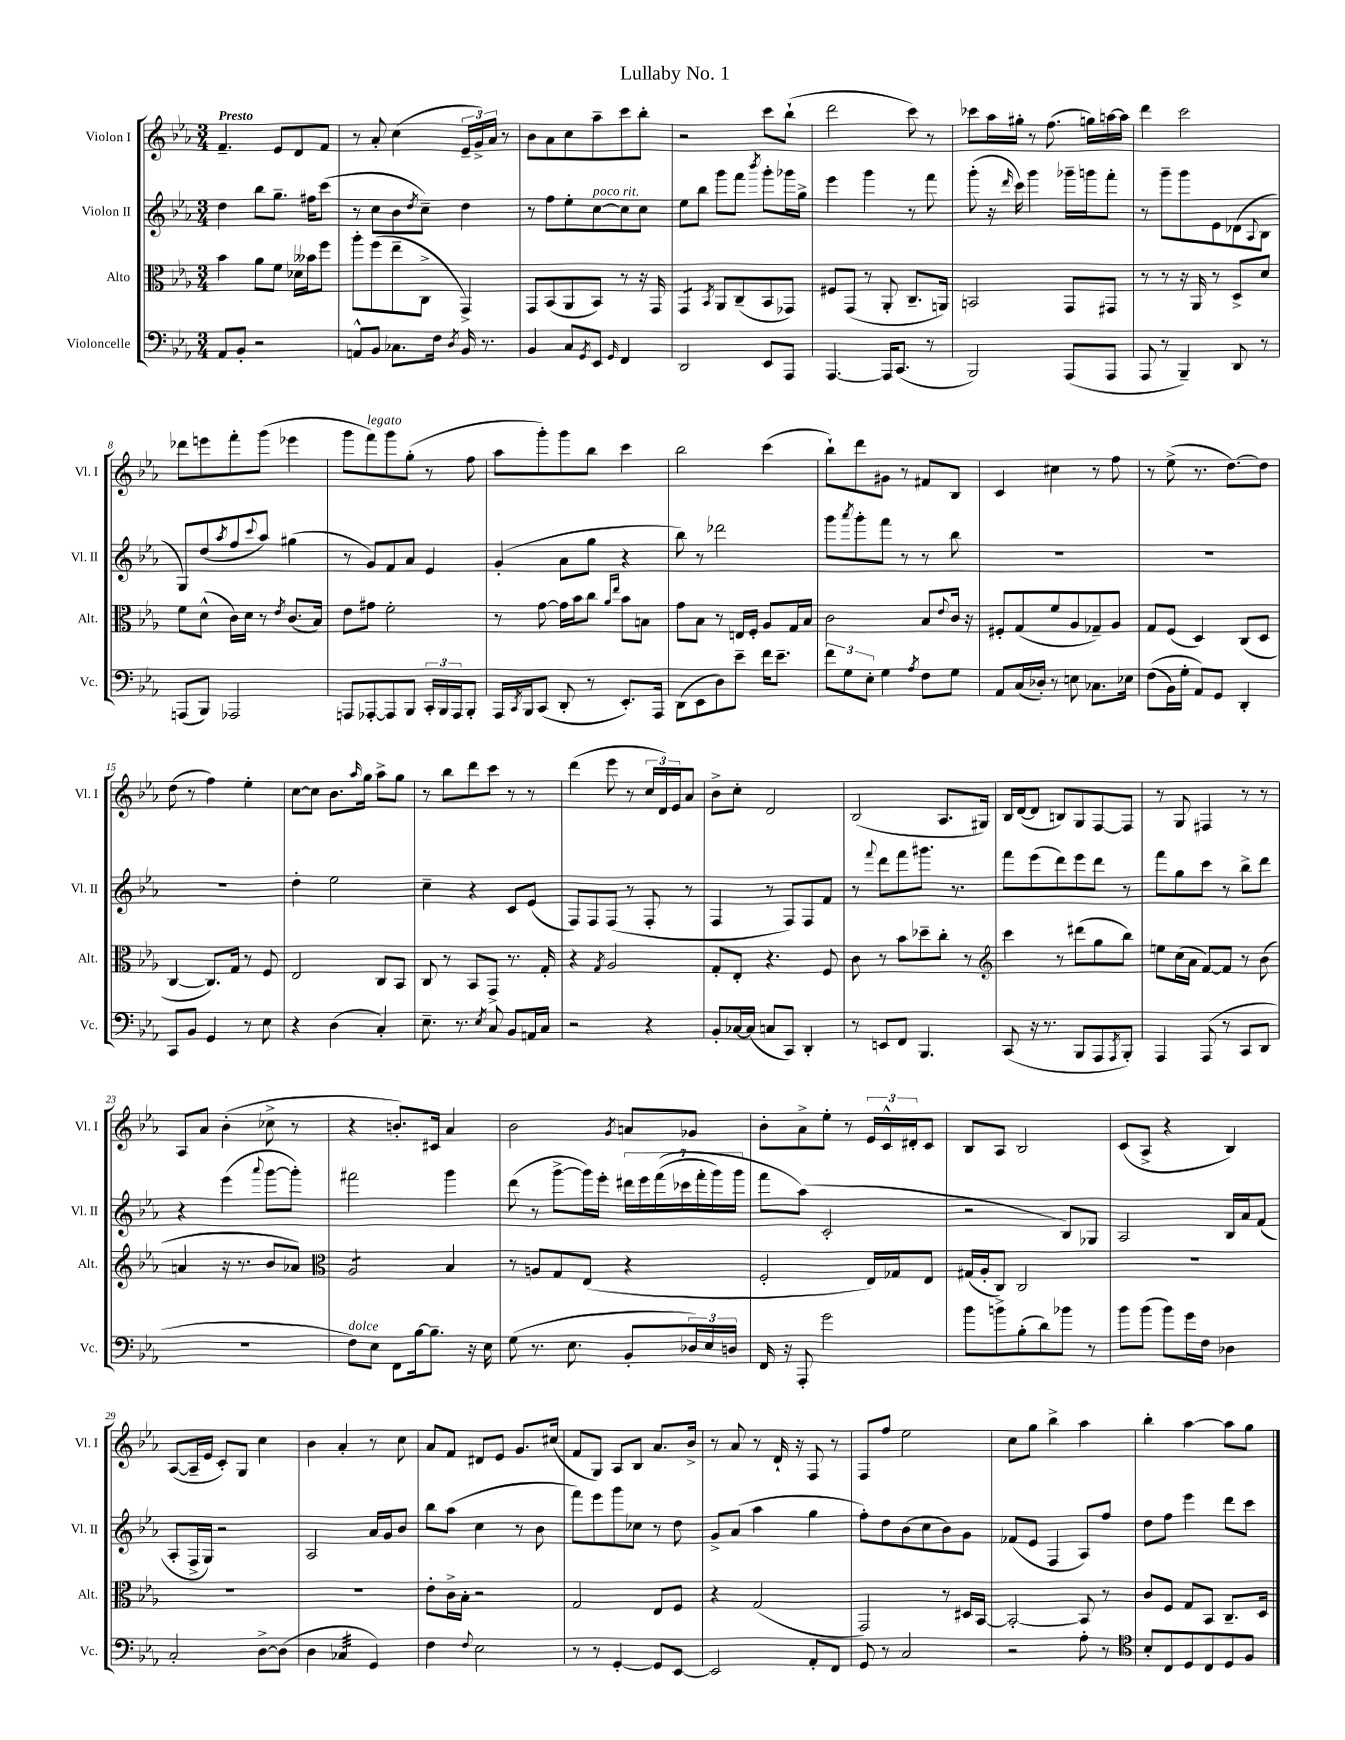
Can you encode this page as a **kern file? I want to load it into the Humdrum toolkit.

**kern	**kern	**kern	**kern
*staff4	*staff3	*staff2	*staff1
*clefF4	*clefC3	*clefG2	*clefG2
*k[b-e-a-]	*k[b-e-a-]	*k[b-e-a-]	*k[b-e-a-]
*M3/4	*M3/4	*M3/4	*M3/4
8AA-/L	4b-\	4dd\	4.f~/
8BB-'/J	.	.	.
2r	8a-\L	8bb-\L	.
.	8f\J	8.gg~\J	8e-/L
.	16d-\LL	.	8d/
.	16b--\J	16ff#\LK	.
.	8ff\J	(8ccc\J	8f/J
=	=	=	=
8AA^^/L	8aa-'\L	8r	8r
8BB-/J	(8ff\	8cc\L	8a-'/
8.C-\L	8ee-~\	8b-\	(4cc\
.	.	8qdd/	.
.	8C^\J	8cc~\J)	.
16F\Jk	.	.	.
8qD/	.	.	.
16BB-/	4GG^/)	4dd\	24e-~/LL
.	.	.	24g^/)
8.r	.	.	.
.	.	.	24a-/JJ
.	.	.	8r
=	=	=	=
4BB-/	8GG/L	8r	8b-\L
.	(8BB-/	8ff\L	8a-\
8C/L	8AA-/	8ee-'\	8cc\
8qGG/	.	.	.
8EE-/J	8BB-/J)	[8cc\	8aa-~\
16qqGG/	.	.	.
4FF/	8r	8cc\]	8ccc\
.	16r	8cc\J	8bb-'\J
.	16GG/	.	.
=	=	=	=
2DD/	4GG/	8ee-\L	2r
.	.	8bb-\J	.
.	8qBB-/	.	.
.	8AA-/L	8ggg\L	.
.	(8C~/	8fff\J	.
.	.	8qbbb-/	.
8EE-/L	8BB-/	8ggg'\L	8ccc\L
8AAA-/J	8GG-/J)	16ggg-\L	(8bb-`\J
.	.	16gg^\JJ	.
=	=	=	=
[4.AAA-/	8F#/L	4eee-\	2ddd\
.	(8GG/J	.	.
.	8r	4ggg\	.
16AAA-/]LK	8AA-'/	.	.
(8.CC/J	.	.	.
.	8.C~/L	8r	8ccc\)
8r	.	8fff\	8r
.	16AA/Jk)	.	.
=	=	=	=
2BBB-/)	2BB/	(8ggg'\	8ccc-\L
.	.	16r	16aa-\L
.	.	16qqddd/	.
.	.	16ccc\)	16gg#'\JJ
.	.	4ggg\	8r
.	.	.	(8.ff\
(8AAA-/L	8GG/L	16ggg-~\LL	.
.	.	16ggg\J	16gg\LL)
8AAA-/J	8GG#/J	8fff'\J	[16aa\
.	.	.	16aa\]JJ
=	=	=	=
8AAA-/	8r	8r	4ddd\
8r	8r	8ggg~\L	.
4BBB-~/)	16r	8ggg\	2ccc\
.	16AA-/	.	.
.	8r	8e-\	.
8DD/	8D^/L	(8d-\	.
.	.	8qqA-/	.
8r	8d/J	8B-\J	.
=	=	=	=
(8AAA/L	8f\L	8G/L)	8ddd-\L
8BBB-/J)	(8d^^\J	(8dd/	8eee\
.	.	8qaa-/	.
2AAA-/	16c\LL)	8ff/	8fff'\
.	16d\JJ	.	.
.	.	8qqccc/	.
.	8r	8aa-/J)	(8ggg\J
.	8qe-/	.	.
.	(8.c/L	(4gg#\	4eee-\
.	16B-/Jk)	.	.
=	=	=	=
8AAA/L	8e-\L	8r	8ggg\L
[8AAA-'/	8g#\J	8g/L)	8fff\)
8AAA-/]	2f'\	8f/	8ggg\
8BBB-/J	.	8a-/J	(8gg'\J
24CC'/LL	.	4e-/	8r
24BBB-/	.	.	.
24AAA-/J	.	.	.
8BBB-'/J	.	.	8ff\
=	=	=	=
16AAA-/LL	8r	(4g'/	8aa-\L
8qCC/	.	.	.
16BBB-/J	.	.	.
(8CC/J	[8g\	.	8ggg'\)
8DD'/	16g\]LL	8a-\L	8ggg\
.	16b-\J	.	.
8r	8cc\J	8gg\J	8bb-\J
.	16qqa-/LL	.	.
.	16qqee-/JJ	.	.
8.EE-'/L)	8b-\L	4r	4ccc\
.	8B\J	.	.
16AAA-/Jk	.	.	.
=	=	=	=
(8DD\L	8g\L	8bb-\)	2bb-\
8EE-\	8B-\J	8r	.
8D\)	8r	2ddd-\	.
8e-~\J	16E/LL	.	.
.	16F'/JJ	.	.
16f\LK	8A-/L	.	(4ccc\
8.e-~\J	.	.	.
.	16G/L	.	.
.	16B-/JJ	.	.
=	=	=	=
12f\L	2c\	8ggg\L	8bb-`\L)
12G\	.	.	.
.	.	8qaaa-/	.
.	.	8ggg'\	8ddd\
12E-'\J	.	.	.
4G\	.	8fff\J	8g#\J
.	.	8r	8r
8qA-/	.	.	.
8F\L	8B-/L	8r	8f#/L
.	8qqe-/	.	.
8G\J	16c/Jk	8bb-\	8B-/J
.	16r	.	.
=	=	=	=
8AA-/L	8F#'/L	2.r	4c/
(16C/L	(8G/	.	.
16D-'/JJ)	.	.	.
8r	8f/	.	4cc#\
8E\	8A-/	.	.
8.C-\L	8G-~/)	.	8r
.	8A-/J	.	8ff\
16E-\Jk	.	.	.
=	=	=	=
&((8F\L	8G/L	2.r	8r
16BB-\L)	(8F/J	.	(8ee-^\
16G'\JJ	.	.	.
8AA-/L&)	4D/)	.	8.r
8GG/J	.	.	.
.	.	.	[8.dd\L)
4DD'/	(8C/L	.	.
.	8D/J	.	8dd\]J
=	=	=	=
8CC/L	[4C/	2.r	(8dd\
8BB-/J	.	.	8r
4GG/	8.C/]L)	.	4ff\)
.	16G/Jk	.	.
8r	8r	.	4ee-'\
8E-\	8F/	.	.
=	=	=	=
4r	2E-/	4dd'\	[8cc\L
.	.	.	8cc\]J
(4D\	.	2ee-\	8.b-\L
.	.	.	16qqaa-/
.	.	.	16gg\Jk
4C'/)	8C/L	.	8aa-^\L
.	8BB-/J	.	8gg\J
=	=	=	=
8.E-~\	8C/	4cc~\	8r
.	8r	.	8bb-\L
8.r	.	.	.
.	8BB-/L	4r	8ddd\
8qE-/	.	.	.
8C/	8GG^/J	.	8ccc\J
8BB-/L	8.r	8c/L	8r
16AA/L	.	(8e-/J	8r
16C/JJ	16G'/	.	.
=	=	=	=
2r	4r	8F/L)	(4ddd\
.	.	8F/	.
.	8qG/	.	.
.	2A-/	(8F/J	8eee-\
.	.	8r	8r
4r	.	8F'/	24cc/LL
.	.	.	24d/)
.	.	.	24e-/J
.	.	8r	8a-/J
=	=	=	=
8BB-'/L	8G'/L	4F/	8b-^\L
[16C-/L	8E-'/J	.	8cc'\J
(16C-/]JJ	.	.	.
8C/L	4.r	8r	2d/
8CC/J)	.	8F/L)	.
4DD'/	.	8F/	.
.	8F/	8f/J	.
=	=	=	=
8r	8c\	8r	(2B-/
.	.	8qqfff/	.
8EE/L	8r	8ddd\L	.
8FF/J	8b-\L	8fff\	.
4.BBB-/	8dd-~\	8.ggg#\J	.
.	8cc'\J	.	8.A-/L
.	.	8.r	.
.	8r	.	.
.	.	.	16G#/Jk)
=	=	=	=
*	*clefG2	*	*
(8CC/	4ccc\	8fff\L	16B-/LL
.	.	.	([16d/J
16r	.	(8eee-\	8d/]J
8.r	.	.	.
.	8r	8ddd\)	8B/L)
8BBB-/L	(8ddd#\L	8eee-\	8G/
8AAA-/	8gg\	8ddd\J	[8F/
8qAAA-/	.	.	.
8BBB-'/J)	8bb-\J)	8r	8F/]J
=	=	=	=
4AAA-/	8ee\L	8fff\L	8r
.	(16cc\L	8gg\	8G/
.	16a-\JJ	.	.
(8AAA-/	[8f/L)	8ccc\J	4F#/
8r	8f/]J	8r	.
8CC/L	8r	8bb-^\L	8r
8DD/J	(8b-\	8ddd\J	8r
=	=	=	=
2.r	4a/	4r	8A-/L
.	.	.	8a-/J
.	16r	(4eee-\	(4b-'\
.	8.r	.	.
.	.	8qqaaa-/	.
.	8b-/L	[8ggg\L	8cc-^\
.	8a-/J)	8ggg'\]J)	8r
=	=	=	=
*	*clefC3	*	*
8F\L)	2A-/	2fff#\	4r
8E-\J	.	.	.
8FF\L	.	.	8.b'/L)
[16B-\k	.	.	.
8.B-~\]J	.	.	16c#/Jk
.	4B-/	4ggg\	4a-/
16r	.	.	.
16E-\	.	.	.
=	=	=	=
(8G\	8r	(8ddd\	2b-\
8.r	8A/L	8r	.
.	8G/	[8ggg^\L	.
8.E-\	.	.	.
.	(8E-/J	16ggg\]L)	.
.	.	16eee-'\JJ	.
.	.	.	8qg/
8BB-'/L	4r	28ddd#\LL	8a/L
.	.	28eee-\	.
.	.	&((28fff\	.
.	.	28ccc-\	.
24D-/L)	.	.	8g-/J
.	.	28fff'\	.
24E-/	.	.	.
.	.	28ggg\)	.
24D/JJ	.	.	.
.	.	28ggg\JJ	.
=	=	=	=
16FF/	2F'/	8fff\L	8b-'\L
16r	.	.	.
8AAA-'/	.	(8aa-\J&)	8a-^\
2g\	.	2c'/	8ee-'\J
.	.	.	8r
.	16E-/LL)	.	24e-/LL
.	.	.	24c^^/
.	16G-/J	.	.
.	.	.	24d#'/J
.	8E-/J	.	8c/J
=	=	=	=
8b-\L	(16G#/LL	2r	8B-/L
.	16A-'/J	.	.
8b^\	8C/J)	.	8A-/J
(8B-'\	2C/	.	2B-/
8d\)	.	.	.
8b-\J	.	8B-/L)	.
8r	.	8G-/J	.
=	=	=	=
8b-\L	2.r	2A-/	(8c/L
(8b-\J	.	.	8A-^/J
8b-\L)	.	.	4r
16g\L	.	.	.
16F\JJ	.	.	.
4D-\	.	16B-/LL	4B-/)
.	.	16a-/J	.
.	.	(8f/J	.
=	=	=	=
2C'/	2.r	8A-'/L	([8A-/L
.	.	16F^/L	16A-~/]L
.	.	16G/JJ)	16e-/JJ
.	.	2r	8c'/L)
.	.	.	8G/J
[8D^\L	.	.	4cc\
(8D\]J	.	.	.
=	=	=	=
4D\	2.r	2A-/	4b-\
4C-/	.	.	4a-'/
4GG/)	.	16a-/LL	8r
.	.	16g/J	.
.	.	8b-/J	8cc\
=	=	=	=
4F\	8e-'\L	8bb-\L	8a-/L
.	16c^\L	(8aa-\J	8f/J
.	16B-'\JJ	.	.
8qqF/	.	.	.
2E-\	2r	4cc\	8d#/L
.	.	.	8e-/J
.	.	8r	8.g/L
.	.	8b-\	.
.	.	.	(16cc#/Jk
=	=	=	=
8r	2G/	8fff\L)	8f/L
8r	.	8eee-\	8G/J)
[4GG'/	.	8ggg\	8A-/L
.	.	8cc-\J	8B-/J
8GG/]L	8E-/L	8r	8.a-/L
[8EE-/J	8F/J	8dd\	.
.	.	.	16b-^/Jk
=	=	=	=
2EE-/]	4r	8g^/L	8r
.	.	(8a-/J	8a-/
.	(2G/	4aa-\	8r
.	.	.	16d`/
.	.	.	16r
8AA-'/L	.	4gg\	8F/
8FF/J	.	.	8r
=	=	=	=
8GG/	2GG/)	8ff'\L)	8F/L
8r	.	8dd\	8ff/J
2C/	.	(8b-\	2ee-\
.	.	8cc\	.
.	8r	8b-\)	.
.	16D#/LL	8g\J	.
.	[16BB-/JJ	.	.
=	=	=	=
2r	2BB-'/_	(8f-/L	8cc\L
.	.	8e-/J	8gg\J
.	.	4F/	4bb-^\
8A-'\	8BB-/]	8A-/L)	4aa-\
8r	8r	8ff/J	.
=	=	=	=
*clefC4	*	*	*
8B-'/L	8c/L	8dd\L	4bb-'\
8C/	8F/J	8ff\J	.
8D/	8G/L	4eee-\	[4aa-\
8C/	8BB-/J	.	.
8D/	8.C~/L	8ddd\L	8aa-\]L
8F/J	.	8ccc\J	8gg\J
.	16D/Jk	.	.
==	==	==	==
*-	*-	*-	*-
